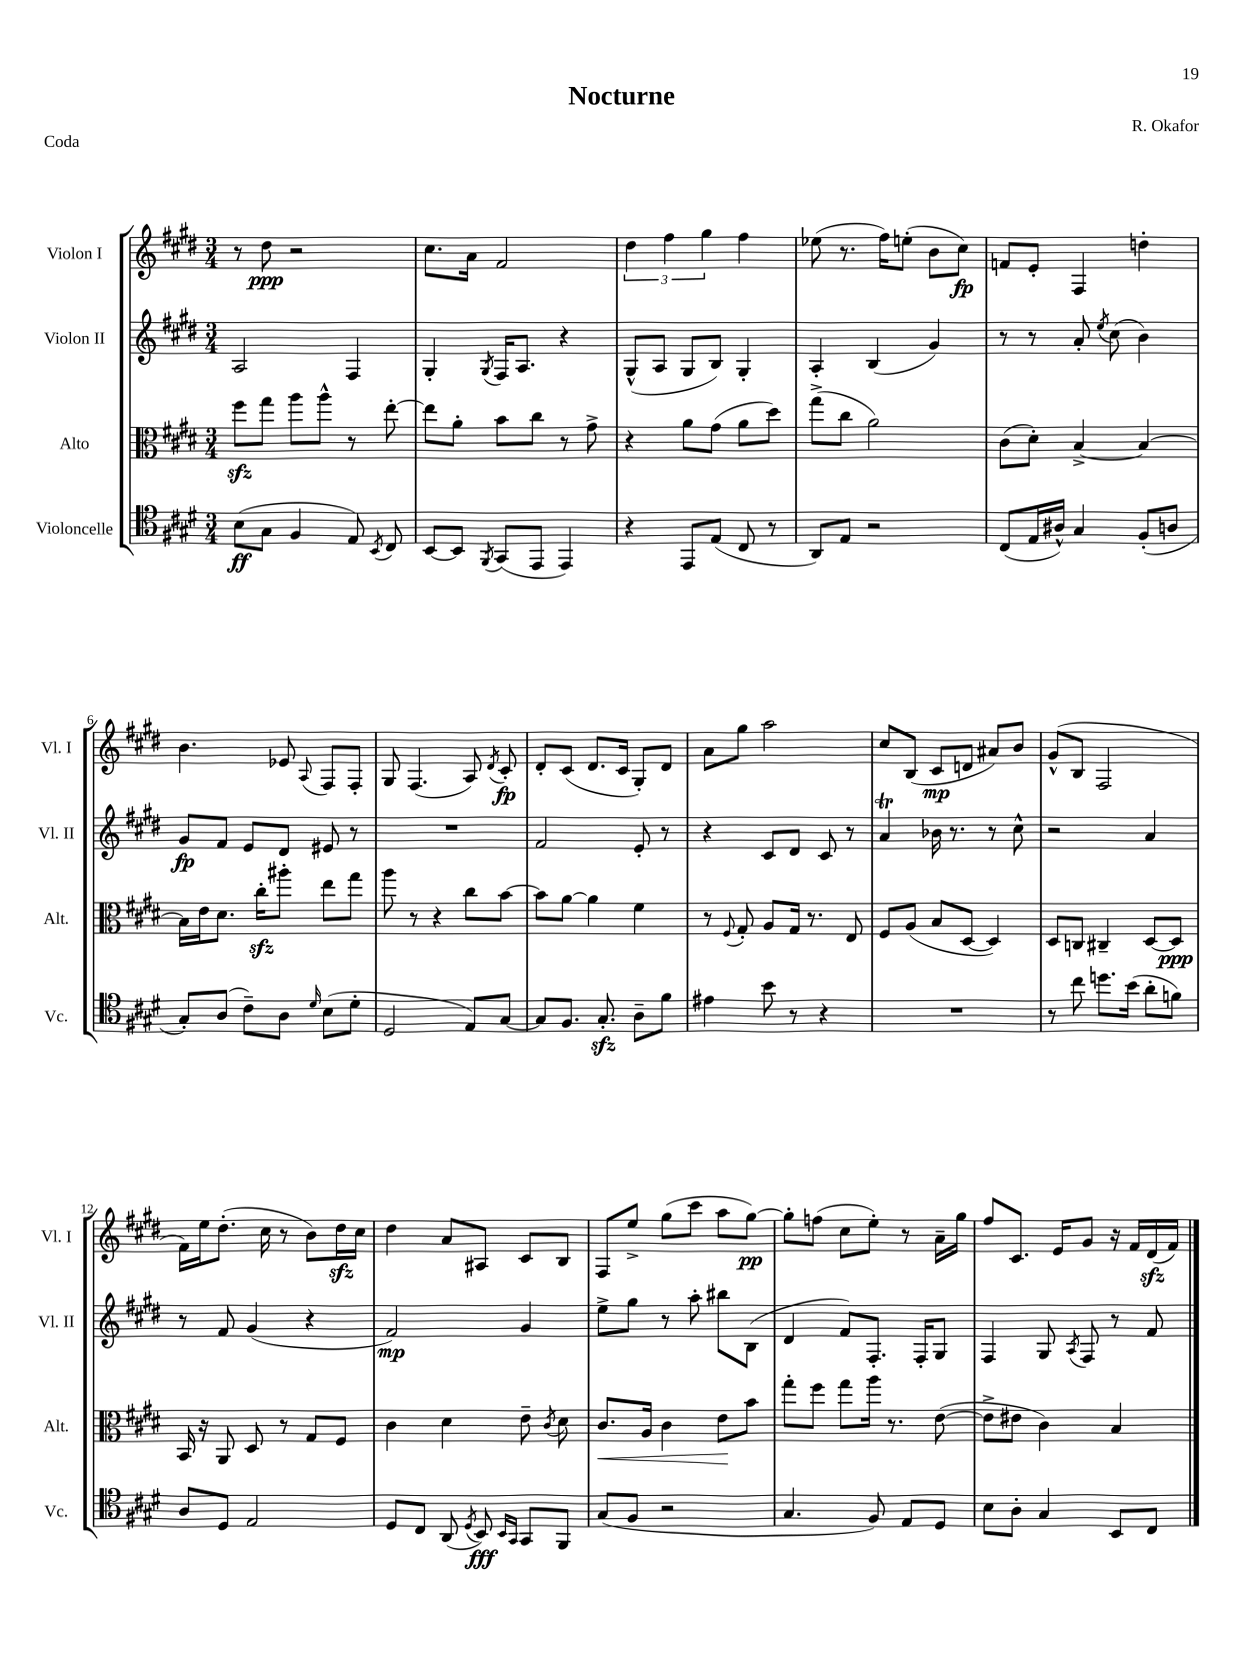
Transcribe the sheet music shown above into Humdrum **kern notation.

**kern	**dynam	**kern	**dynam	**kern	**dynam	**kern	**dynam
*part4	*part4	*part3	*part3	*part2	*part2	*part1	*part1
*staff4	*staff4	*staff3	*staff3	*staff2	*staff2	*staff1	*staff1
*I"Violoncelle	*	*I"Alto	*	*I"Violon II	*	*I"Violon I	*
*I'Vc.	*	*I'Alt.	*	*I'Vl. II	*	*I'Vl. I	*
*clefC4	*	*clefC3	*	*clefG2	*	*clefG2	*
*k[f#c#g#d#]	*	*k[f#c#g#d#]	*	*k[f#c#g#d#]	*	*k[f#c#g#d#]	*
*M3/4	*	*M3/4	*	*M3/4	*	*M3/4	*
=1	=1	=1	=1	=1	=1	=1	=1
(8B\L	ff	8ff#zz\L	.	2A/	.	8r	.
8G#\J	.	8gg#\J	.	.	.	8dd#\	ppp
4F#/	.	8aa\L	.	.	.	2r	.
.	.	8aa^^\J	.	.	.	.	.
8E/)	.	8r	.	4F#/	.	.	.
8qBB/	.	.	.	.	.	.	.
8C#/	.	[8ee'\	.	.	.	.	.
=2	=2	=2	=2	=2	=2	=2	=2
[8BB/L	.	8ee\L]	.	4G#'/	.	8.cc#\L	.
8BB/J]	.	8a'\J	.	.	.	.	.
.	.	.	.	.	.	16a\Jk	.
8qFF#/	.	.	.	8qG#/	.	.	.
(8GG#/L	.	8b\L	.	16F#/KL	.	2f#/	.
.	.	.	.	8.A/J	.	.	.
8EE/J	.	8cc#\J	.	.	.	.	.
4EE/)	.	8r	.	4r	.	.	.
.	.	8g#^\	.	.	.	.	.
=3	=3	=3	=3	=3	=3	=3	=3
4r	.	4r	.	(8G#^^/L	.	6dd#\	.
.	.	.	.	8A/J	.	.	.
.	.	.	.	.	.	6ff#\	.
8EE/L	.	8a\L	.	8G#/L	.	.	.
.	.	.	.	.	.	6gg#\	.
(8E/J	.	(8g#\J	.	8B/J)	.	.	.
8C#/	.	8a\L	.	4G#'/	.	4ff#\	.
8r	.	8dd#\J)	.	.	.	.	.
=4	=4	=4	=4	=4	=4	=4	=4
8AA/L)	.	(8gg#^\L	.	4A'/	.	(8ee-X\	.
8E/J	.	8cc#\J	.	.	.	8.r	.
2r	.	2a\)	.	(4B/	.	.	.
.	.	.	.	.	.	16ff#\KL)	.
.	.	.	.	.	.	(8een'\J	.
.	.	.	.	4g#/)	.	8b\L	.
.	.	.	.	.	.	8cc#\J)	fp
=5	=5	=5	=5	=5	=5	=5	=5
(8C#/L	.	(8c#\L	.	8r	.	8fn/L	.
16E/L	.	8d#'\J)	.	8r	.	8e'/J	.
16A#X^^/JJ)	.	.	.	.	.	.	.
4G#/	.	[4B^/	.	8a'/	.	4F#/	.
.	.	.	.	8qee/	.	.	.
.	.	.	.	(8cc#\	.	.	.
(8F#'/L	.	4B/_	.	4b\)	.	4ddn'\	.
8An/J	.	.	.	.	.	.	.
!!LO:LB:g=z
=6	=6	=6	=6	=6	=6	=6	=6
8G#'/L)	.	16B\LL]	.	8g#/L	fp	4.b\	.
.	.	16e\J	.	.	.	.	.
(8A/J	.	8.d#\J	.	8f#/J	.	.	.
8c#~\L)	.	.	.	8e/L	.	.	.
.	.	16cc#zz'\KL	.	.	.	.	.
8A\J	.	8aa#X'\J	.	8d#/J	.	8e-X/	.
16qqd#/	.	.	.	.	.	8qqA/	.
(8B\L	.	8ee\L	.	8e#X/	.	8F#/L	.
8d#'\J	.	8gg#\J	.	8r	.	8F#'/J	.
=7	=7	=7	=7	=7	=7	=7	=7
2D#/	.	8aa\	.	2.r	.	8G#/	.
.	.	8r	.	.	.	(4.F#/	.
.	.	4r	.	.	.	.	.
8E/L)	.	8cc#\L	.	.	.	8A/)	.
.	.	.	.	.	.	8qd#/	.
[8G#/J	.	[8b\J	.	.	.	8c#'/	fp
=8	=8	=8	=8	=8	=8	=8	=8
8G#/L]	.	8b\L]	.	2f#/	.	8d#'/L	.
8.F#/J	.	[8a\J	.	.	.	(8c#/J	.
.	.	4a\]	.	.	.	8.d#/L	.
8.G#zz'/	.	.	.	.	.	.	.
.	.	.	.	.	.	16c#/Jk	.
8A~\L	.	4f#\	.	8e'/	.	8G#'/L)	.
8f#\J	.	.	.	8r	.	8d#/J	.
=9	=9	=9	=9	=9	=9	=9	=9
4e#X\	.	8r	.	4r	.	8a\L	.
.	.	8qqF#/	.	.	.	.	.
.	.	8G#'/	.	.	.	8gg#\J	.
8b\	.	8A/L	.	8c#/L	.	2aa\	.
8r	.	16G#/Jk	.	8d#/J	.	.	.
.	.	8.r	.	.	.	.	.
4r	.	.	.	8c#/	.	.	.
.	.	8E/	.	8r	.	.	.
=10	=10	=10	=10	=10	=10	=10	=10
2.r	.	8F#/L	.	4aT/	.	8cc#/L	.
.	.	(8A/J	.	.	.	(8B/J	.
.	.	8B/L	.	16b-X\	.	8c#/L	mp
.	.	.	.	8.r	.	.	.
.	.	[8D#/J	.	.	.	8dn/J	.
.	.	4D#/])	.	8r	.	8a#X/L)	.
.	.	.	.	8cc#^^\	.	8b/J	.
=11	=11	=11	=11	=11	=11	=11	=11
8r	.	8D#/L	.	2r	.	(8g#^^/L	.
8cc#\	.	8Cn/J	.	.	.	8B/J	.
8.ddn\L	.	4C#X~/	.	.	.	2F#/	.
(16b\Jk	.	.	.	.	.	.	.
8a'\L	.	[8D#/L	.	4a/	.	.	.
8fn\J)	.	8D#/J]	ppp	.	.	.	.
!!LO:LB:g=z
=12	=12	=12	=12	=12	=12	=12	=12
8A/L	.	16BB/	.	8r	.	16f#\LL)	.
.	.	16r	.	.	.	16ee\J	.
8D#/J	.	8AA/	.	8f#/	.	(8.dd#'\J	.
2E/	.	8D#/	.	(4g#/	.	.	.
.	.	.	.	.	.	16cc#\	.
.	.	8r	.	.	.	8r	.
.	.	8G#/L	.	4r	.	8b\L)	.
.	.	8F#/J	.	.	.	16dd#zz\L	.
.	.	.	.	.	.	16cc#\JJ	.
=13	=13	=13	=13	=13	=13	=13	=13
8D#/L	.	4c#\	.	2f#/)	mp	4dd#\	.
8C#/J	.	.	.	.	.	.	.
(8AA/	.	4d#\	.	.	.	8a/L	.
8qD#/	.	.	.	.	.	.	.
8BB/)	fff	.	.	.	.	8A#X/J	.
16qqBB/LL	.	.	.	.	.	.	.
16qqGG#/JJ	.	.	.	.	.	.	.
8GG#/L	.	8e~\	.	4g#/	.	8c#/L	.
.	.	8qc#/	.	.	.	.	.
8FF#/J	.	8d#\	.	.	.	8B/J	.
=14	=14	=14	=14	=14	=14	=14	=14
!	!	!	!LO:HP:b	!	!	!	!
(8G#/L	.	8.c#/L	<	8ee^\L	.	8F#/L	.
8F#/J	.	.	.	8gg#\J	.	8ee^/J	.
.	.	16A/Jk	.	.	.	.	.
2r	.	4c#\	.	8r	.	(8gg#\L	.
.	.	.	.	8aa'\	.	8ccc#\J	.
.	.	8e\L	.	8bb#X\L	.	8aa\L	.
.	.	8b\J	[	(8B\J	.	[8gg#\J)	pp
=15	=15	=15	=15	=15	=15	=15	=15
4.G#/	.	8gg#'\L	.	4d#/	.	8gg#'\L]	.
.	.	8ff#\J	.	.	.	(8ffn\J	.
.	.	8gg#\L	.	8f#/L)	.	8cc#\L	.
8F#/)	.	16aa\Jk	.	8.F#'/J	.	8ee'\J)	.
.	.	8.r	.	.	.	.	.
8E/L	.	.	.	.	.	8r	.
.	.	.	.	16F#'/KL	.	.	.
8D#/J	.	([8e\	.	8G#/J	.	16a~\LL	.
.	.	.	.	.	.	16gg#\JJ	.
=16	=16	=16	=16	=16	=16	=16	=16
8B\L	.	8e^\L]	.	4F#/	.	8ff#/L	.
8A'\J	.	8e#X\J	.	.	.	8.c#/J	.
4G#/	.	4c#\)	.	8G#/	.	.	.
.	.	.	.	.	.	16e/KL	.
.	.	.	.	8qA/	.	.	.
.	.	.	.	8F#/	.	8g#/J	.
8BB/L	.	4B/	.	8r	.	16r	.
.	.	.	.	.	.	16f#/LL	.
8C#/J	.	.	.	8f#/	.	(16d#zz/	.
.	.	.	.	.	.	16f#/JJ)	.
==	==	==	==	==	==	==	==
*-	*-	*-	*-	*-	*-	*-	*-
